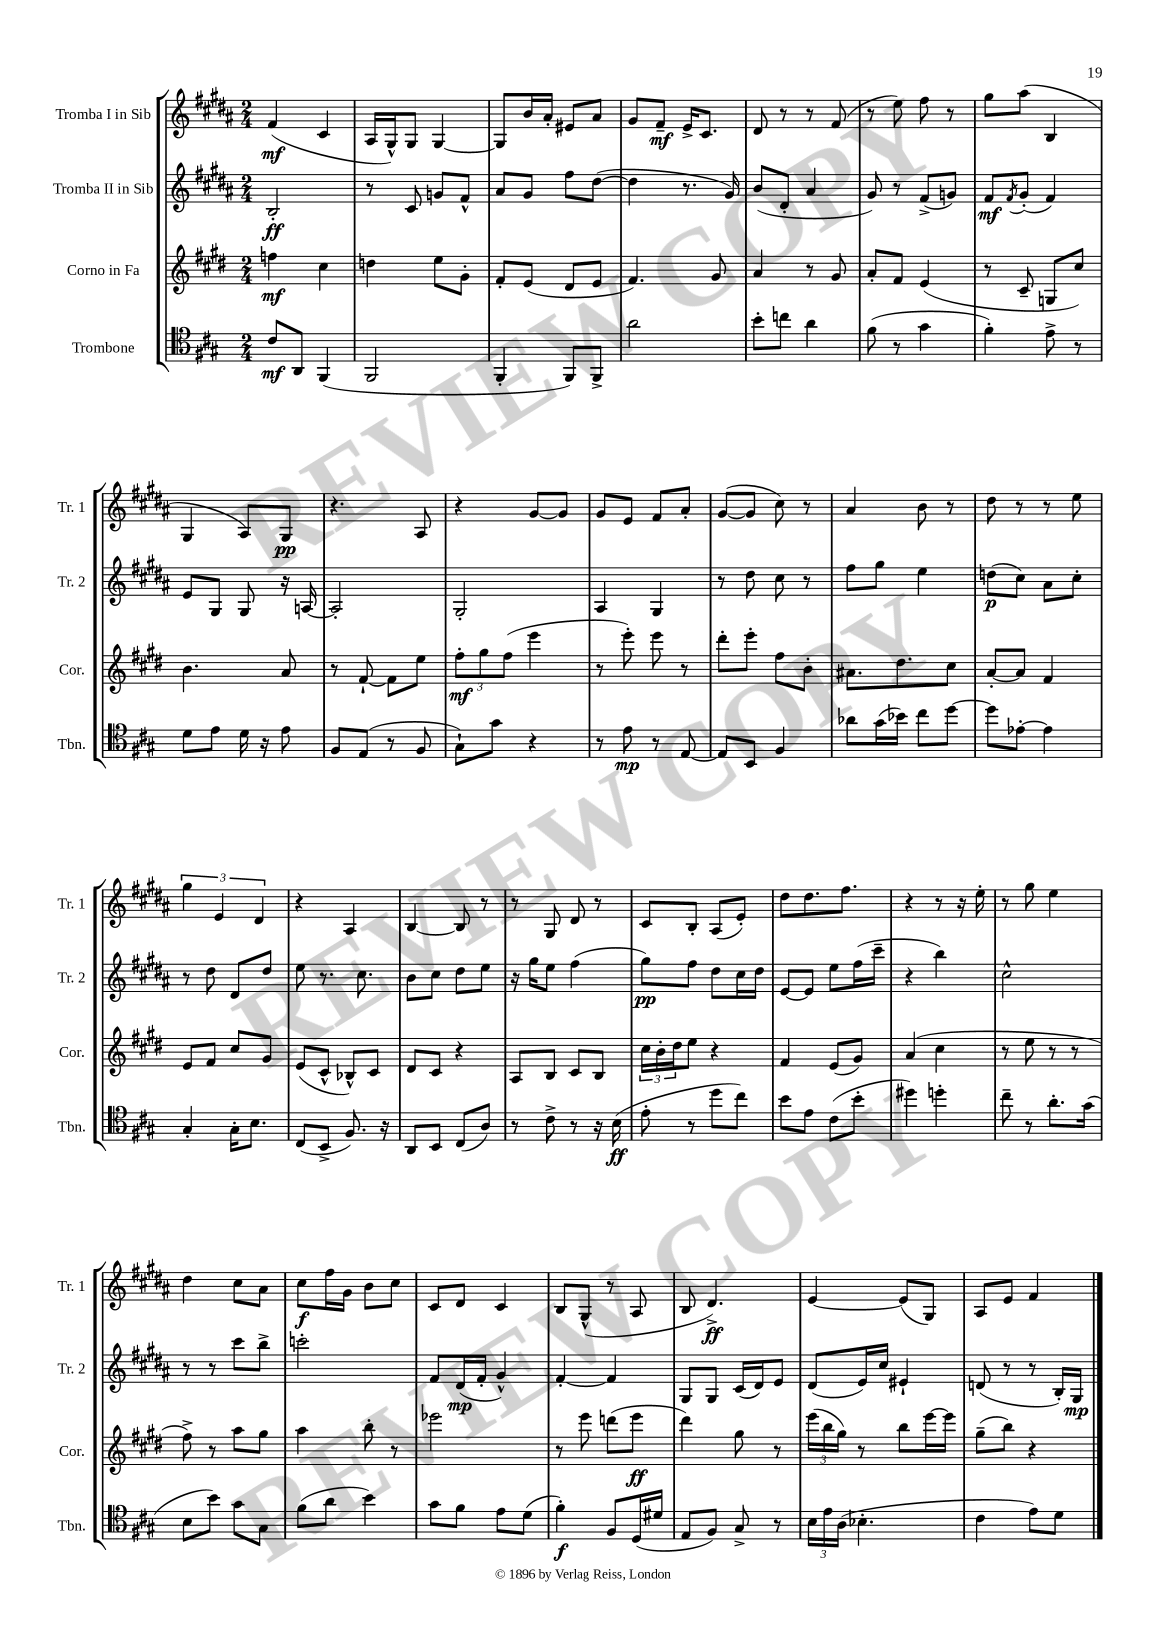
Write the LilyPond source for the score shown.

<<
\new StaffGroup <<
\new Staff = "s0" \with { instrumentName = "Tromba I in Sib" shortInstrumentName = "Tr. 1" } {
    \clef treble \key b \major \numericTimeSignature \time 2/4
    fis'4\mf( cis'4 |
    ais16 gis16-^) gis8 gis4~ |
    gis8 b'16 ais'16-. eis'8 ais'8 |
    gis'8 fis'8--\mf e'16-> cis'8. |
    dis'8 r8 r8 fis'8( |
    r8 e''8) fis''8 r8 |
    gis''8 ais''8( b4 |
    gis4 ais8) gis8\pp |
    r4. ais8 |
    r4 gis'8~ gis'8 |
    gis'8 e'8 fis'8 ais'8-. |
    gis'8~( gis'8 cis''8) r8 |
    ais'4 b'8 r8 |
    dis''8 r8 r8 e''8 |
    \tuplet 3/2 { gis''4 e'4 dis'4 } |
    r4 ais4 |
    b4~ b8 r8 |
    r8 gis8 dis'8 r8 |
    cis'8 b8-. ais8( e'8-.) |
    dis''8 dis''8. fis''8. |
    r4 r8 r16 e''16-. |
    r8 gis''8 e''4 |
    dis''4 cis''8 ais'8 |
    cis''8\f fis''16 gis'16 b'8 cis''8 |
    cis'8 dis'8 cis'4 |
    b8 gis8-^( r8 ais8 |
    b8 dis'4.->\ff) |
    e'4~ e'8( gis8) |
    ais8 e'8 fis'4 \bar "|." |
}
\new Staff = "s1" \with { instrumentName = "Tromba II in Sib" shortInstrumentName = "Tr. 2" } {
    \clef treble \key b \major \numericTimeSignature \time 2/4
    b2-.\ff |
    r8 cis'8 g'8 fis'8-^ |
    ais'8 gis'8 fis''8 dis''8~( |
    dis''4 r8. gis'16) |
    b'8( dis'8-. ais'4 |
    gis'8) r8 fis'8->( g'8) |
    fis'8\mf \acciaccatura { fis'8 } gis'8-.( fis'4) |
    e'8 gis8 gis8 r16 a16~ |
    a2-. |
    gis2-. |
    ais4 gis4 |
    r8 dis''8 cis''8 r8 |
    fis''8 gis''8 e''4 |
    d''8\p( cis''8) ais'8 cis''8-. |
    r8 dis''8 dis'8 dis''8 |
    e''8 r8. cis''8. |
    b'8 cis''8 dis''8 e''8 |
    r16 gis''16 e''8 fis''4( |
    gis''8\pp) fis''8 dis''8 cis''16 dis''16 |
    e'8~ e'8 e''8 fis''16( cis'''16-- |
    r4 b''4) |
    cis''2-^ |
    r8 r8 cis'''8 b''8-> |
    c'''2-. |
    fis'8 dis'16\mp( fis'16-. gis'4-^) |
    fis'4~-. fis'4 |
    gis8 gis8 cis'16( dis'16) e'8 |
    dis'8( e'16) cis''16 eis'4-! |
    d'8( r8 r8 b16-.) gis16\mp \bar "|." |
}
\new Staff = "s2" \with { instrumentName = "Corno in Fa" shortInstrumentName = "Cor." } {
    \clef treble \key e \major \numericTimeSignature \time 2/4
    f''4\mf cis''4 |
    d''4 e''8 gis'8-. |
    fis'8-. e'8( dis'8 e'8 |
    fis'4.) gis'8 |
    a'4 r8 gis'8 |
    a'8-. fis'8 e'4( |
    r8 cis'8-- g8 cis''8) |
    b'4. a'8 |
    r8 fis'8~-! fis'8 e''8 |
    \tuplet 3/2 { fis''8-.\mf gis''8 fis''8( } e'''4 |
    r8 e'''8-.) e'''8 r8 |
    dis'''8-. e'''8-. fis''8 b'8-. |
    ais'8. dis''8. cis''8 |
    a'8~-. a'8 fis'4 |
    e'8 fis'8 cis''8 gis'8 |
    e'8( cis'8-^ bes8-^) cis'8 |
    dis'8 cis'8 r4 |
    a8 b8 cis'8 b8 |
    \tuplet 3/2 { cis''16 b'16-. dis''16 } e''8 r4 |
    fis'4 e'8( gis'8) |
    a'4( cis''4 |
    r8 e''8 r8 r8 |
    fis''8->) r8 a''8 gis''8 |
    a''4 b''8-. r8 |
    ees'''2 |
    r8 e'''8 d'''8( e'''8\ff |
    dis'''4) gis''8 r8 |
    \tuplet 3/2 { e'''16( b''16 gis''16) } r8 b''8 e'''16~ e'''16 |
    gis''8--( b''8) r4 \bar "|." |
}
\new Staff = "s3" \with { instrumentName = "Trombone" shortInstrumentName = "Tbn." } {
    \clef tenor \key a \major \numericTimeSignature \time 2/4
    cis'8\mf a,8 fis,4( |
    fis,2 |
    fis,4-. fis,8) fis,8-> |
    a'2 |
    b'8-. c''8 a'4 |
    fis'8( r8 gis'4 |
    fis'4-.) e'8-> r8 |
    d'8 e'8 d'16 r16 e'8 |
    fis8 e8( r8 fis8 |
    gis8-!) gis'8 r4 |
    r8 e'8\mp r8 e8~ |
    e8 b,8 fis4 |
    aes'8 gis'16( bes'16) cis''8 d''8~ |
    d''8 ees'8~-. ees'4 |
    gis4-. gis16-. b8. |
    cis8( b,8-> fis8.) r16 |
    a,8 b,8 cis8( a8) |
    r8 cis'8-> r8 r16 b16\ff( |
    e'8-. r8 d''8 cis''8) |
    b'8 e'8 cis'8( b'8-. |
    dis''4) d''4-. |
    cis''8-- r8 a'8.-. gis'16( |
    b8 b'8) gis'8 gis8 |
    fis'8( a'8 b'4) |
    gis'8 fis'8 e'8 d'8( |
    fis'4-.\f) fis8 d16( dis'16 |
    e8 fis8) gis8-> r8 |
    \tuplet 3/2 { b16 e'16 a16( } bes4.-. |
    cis'4 e'8) d'8 \bar "|." |
}
>>
>>
\layout { \context { \Score \remove "Bar_number_engraver" } }
